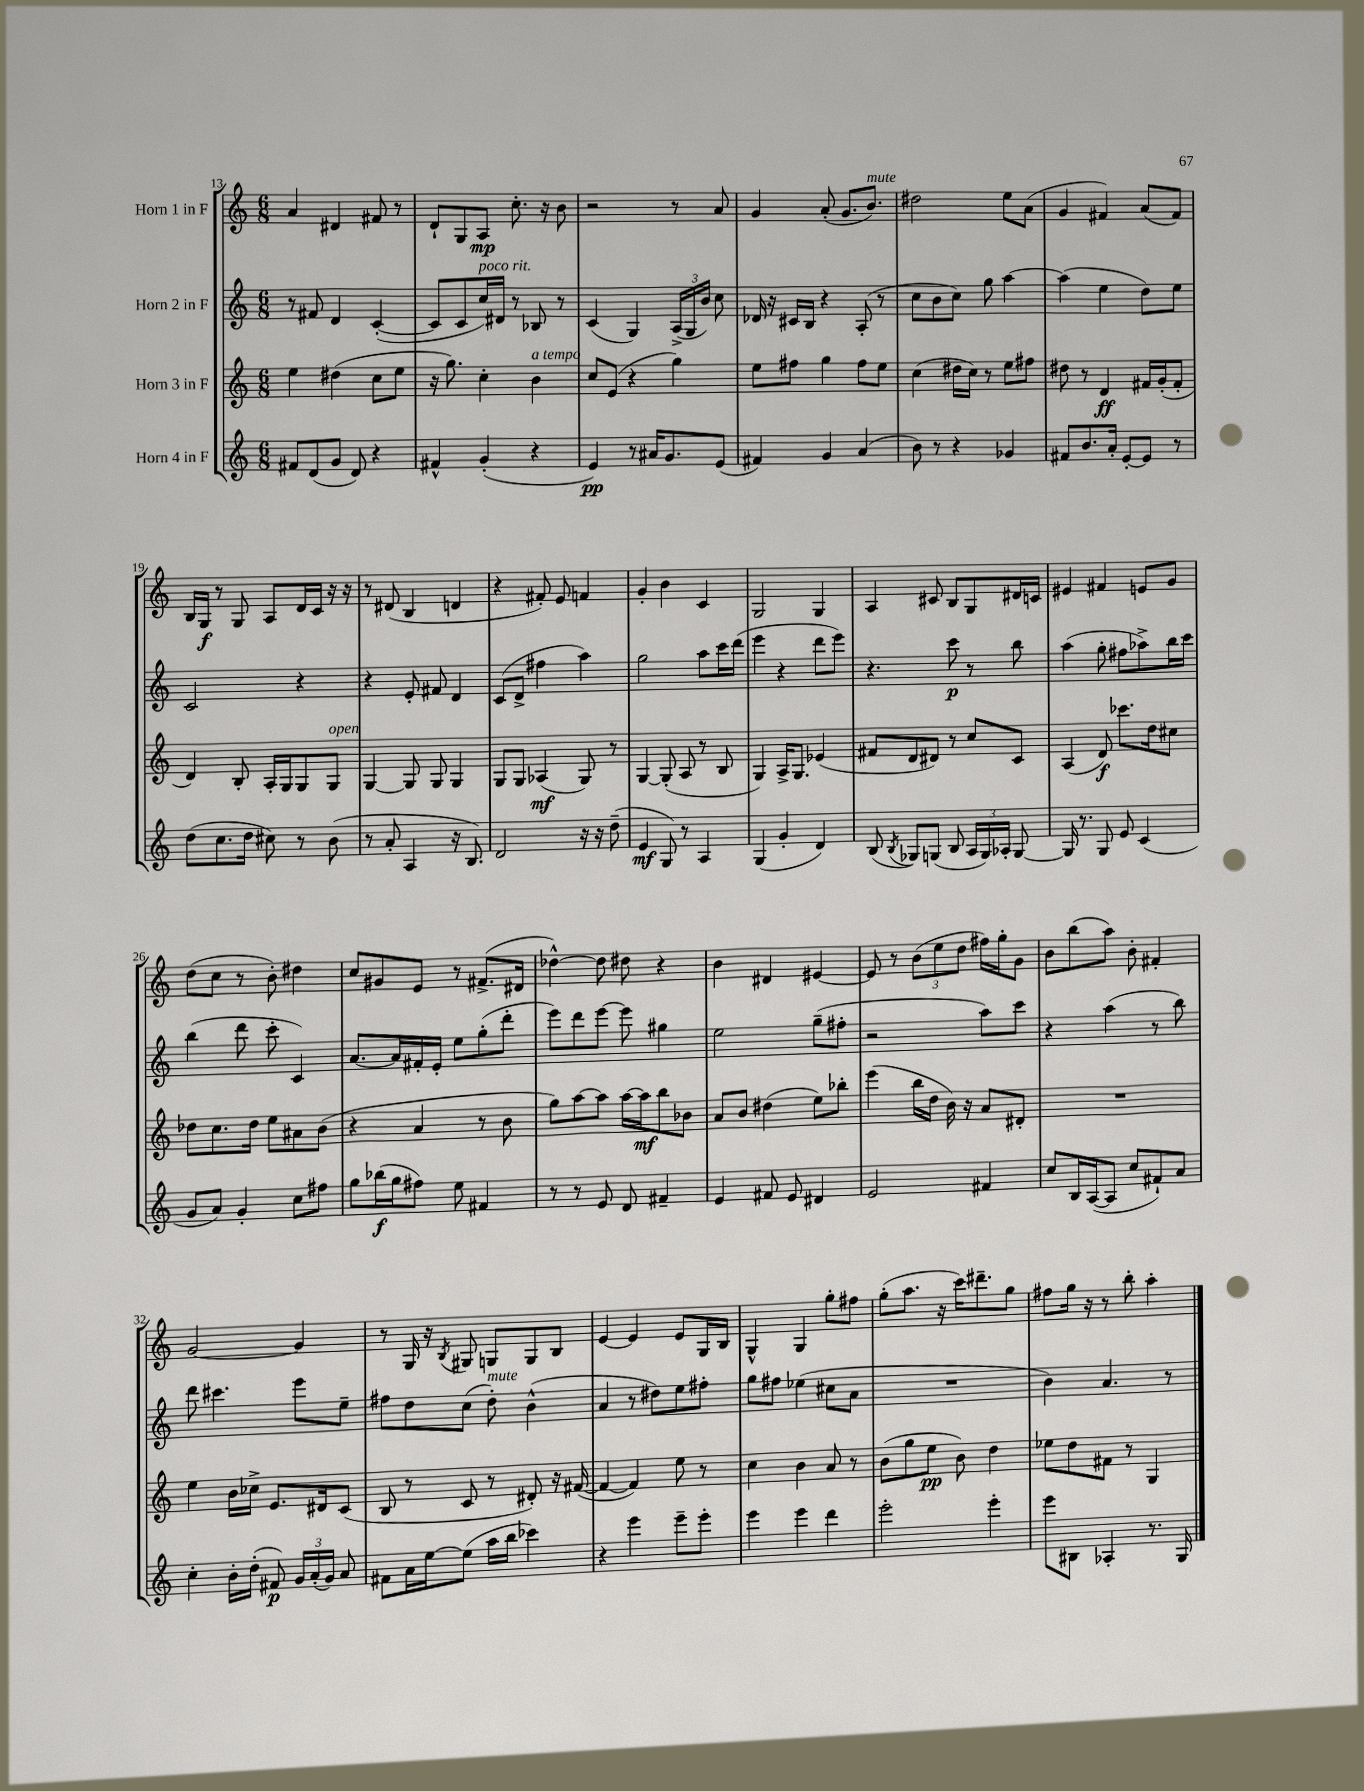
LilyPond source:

<<
\new StaffGroup <<
\new Staff = "s0" \with { instrumentName = "Horn 1 in F" } {
    \clef treble \key c \major \numericTimeSignature \time 6/8
    \autoBeamOff a'4 dis'4 fis'8 r8 |
    d'8[-! g8 a8]\mp c''8.-. r16 b'8 |
    r2 r8 a'8 |
    g'4 a'8-.( g'8.[ b'8.]^\markup { \italic "mute" }) |
    dis''2 e''8[ a'8]( |
    g'4 fis'4) a'8[( fis'8]) |
    b16[ g16]\f r8 g8 a8[ d'16 c'16] r16 r16 |
    r8 dis'8( b4 d'4 |
    r4 fis'8-.) e'8 f'4 |
    g'4-. b'4 c'4 |
    g2 g4 |
    a4 cis'8 b8[ g8 dis'16 c'16] |
    eis'4 fis'4 e'8[ g'8] |
    d''8[( c''8] r8 b'8-.) dis''4 |
    c''8[ gis'8 e'8] r8 fis'8.[->( dis'16] |
    des''4~-^) des''8 dis''8 r4 |
    b'4 dis'4 eis'4~ |
    eis'8 r8 \tuplet 3/2 { b'8[( e''8 d''8] } fis''16[) g''16-. g'8] |
    b'8[ b''8( a''8]) b'8-. fis'4-. |
    g'2~ g'4 |
    r8 g16 r16 \acciaccatura { b8 } gis8 g8[ g8 b8] |
    e'4~ e'4 e'8[ g16 b16] |
    g4-^ g4 g''8[-. fis''8] |
    g''8[-.( a''8.] r16 c'''16[) dis'''8.-- g''8] |
    fis''8[ g''16] r16 r8 b''8-. a''4-. \bar "|." |
}
\new Staff = "s1" \with { instrumentName = "Horn 2 in F" } {
    \clef treble \key c \major \numericTimeSignature \time 6/8
    \autoBeamOff r8 fis'8 d'4 c'4~-.( |
    c'8[ c'8 c''16^\markup { \italic "poco rit." }) dis'16] r8 bes8 r8 |
    c'4( g4) \tuplet 3/2 { a16[->( g16 b'16]) } c''8 |
    des'16 r16 cis'16[ b16] r4 a8-.( r8 |
    c''8[ b'8 c''8]) g''8 a''4~ |
    a''4( e''4 d''8[) e''8] |
    c'2 r4 |
    r4 e'8-. fis'8 d'4 |
    c'8[( d'8]-> fis''4 a''4) |
    g''2 a''8[ c'''16 d'''16]( |
    e'''4 r4 d'''8[ e'''8]) |
    r4. c'''8\p r8 b''8 |
    a''4( g''8-. fis''8[ aes''8->) b''16 c'''16] |
    b''4( d'''8 c'''8-. c'4) |
    a'8.[~ a'16 fis'16-. e'16]-. e''8[ g''8-.( d'''8]-. |
    e'''8[) d'''8 e'''8]~ e'''8 gis''4 |
    e''2 g''8[--( fis''8]-. |
    r2 a''8[) c'''8] |
    r4 a''4( r8 b''8) |
    d'''8 cis'''4. e'''8[ e''8]-- |
    fis''8[ d''8 c''8]( d''8-.^\markup { \italic "mute" }) b'4-^( |
    a'4 r8 dis''8[) e''8 fis''8]-. |
    g''8[ fis''8] ees''4( cis''8[ a'8] |
    R2. |
    b'4) a'4. r8 \bar "|." |
}
\new Staff = "s2" \with { instrumentName = "Horn 3 in F" } {
    \clef treble \key c \major \numericTimeSignature \time 6/8
    \autoBeamOff e''4 dis''4( c''8[ e''8] |
    r16 g''8.) c''4-. b'4^\markup { \italic "a tempo" } |
    c''8[ e'8]( r4 g''4) |
    e''8[ fis''8] g''4 fis''8[ e''8] |
    c''4( dis''16[ c''16]) r8 e''8[ fis''8] |
    dis''8 r8 d'4\ff fis'16[ g'16-.( fis'8]-. |
    d'4) b8-. a16[-. g16 g8 g8]^\markup { \italic "open" } |
    g4~ g8 g8 g4 |
    g8[ g8] aes4\mf( g8) r8 |
    g4~ g8-.( a8 r8 b8 |
    g4) a16[-> g8.] ees'4( |
    fis'8[ d'8 dis'8]) r8 c''8[ c'8] |
    a4( d'8\f) ces'''8.[ d''16 cis''8] |
    des''8[ c''8. des''16] e''8[ ais'8 b'8]( |
    r4 a'4 r8 b'8 |
    g''8[) a''8~ a''8] a''16[~ a''16\mf b''8 bes'8] |
    a'8[ b'8] dis''4( e''8[) bes''8]-. |
    e'''4( b''16[ d''16] b'16) r16 a'8[ dis'8]-. |
    R2. |
    e''4 b'16[ ces''16]-> e'8.[ dis'16 c'8]( |
    b8 r8 c'8 r8 dis'8-.) r16 fis'16~( |
    fis'4~ fis'4) e''8 r8 |
    c''4 b'4 a'8 r8 |
    b'8[( g''8 e''8]\pp b'8) d''4 |
    ees''8[ d''8 fis'8] r8 g4 \bar "|." |
}
\new Staff = "s3" \with { instrumentName = "Horn 4 in F" } {
    \clef treble \key c \major \numericTimeSignature \time 6/8
    \autoBeamOff fis'8[ d'8( g'8] d'8) r4 |
    fis'4-^ g'4-.( r4 |
    e'4\pp) r8 ais'16[ g'8. e'8]( |
    fis'4) g'4 a'4( |
    b'8) r8 r4 ges'4 |
    fis'8[ b'8. a'16]-. e'8[~-. e'8] r8 |
    d''8[( c''8. d''16] cis''8) r8 b'8( |
    r8 a'8-. a4 r16 b8.) |
    d'2 r16 r16 d''8--( |
    e'4\mf g8) r8 a4 |
    g4( g'4-. d'4) |
    b8( \acciaccatura { b8 } ges8[) g8]( b8 \tuplet 3/2 { a16[ g16) aes16]-. } g8~ |
    g16 r8. g8 e'8 c'4( |
    g'8[ a'8]) g'4-. c''8[ fis''8] |
    g''8[ bes''16\f( g''16 fis''8]) e''8 fis'4 |
    r8 r8 e'8 d'8 fis'4-- |
    e'4 fis'8 e'8 dis'4 |
    e'2 fis'4 |
    c''8[ b16 a16~( a8] c''8[ fis'8-!) a'8] |
    c''4-. b'16[-. d''16]-.( fis'8\p) \tuplet 3/2 { g'16[ a'16-.( g'16]) } a'8 |
    fis'8[ a'16 e''16~ e''8]( a''16[ b''16] ces'''4) |
    r4 e'''4 e'''8[-- e'''8]-. |
    e'''4 e'''4 d'''4 |
    e'''2-. e'''4-. |
    e'''8[ bis8] aes4-. r8. g16 \bar "|." |
}
>>
>>
\layout { \context { \Score currentBarNumber = #13 } }
